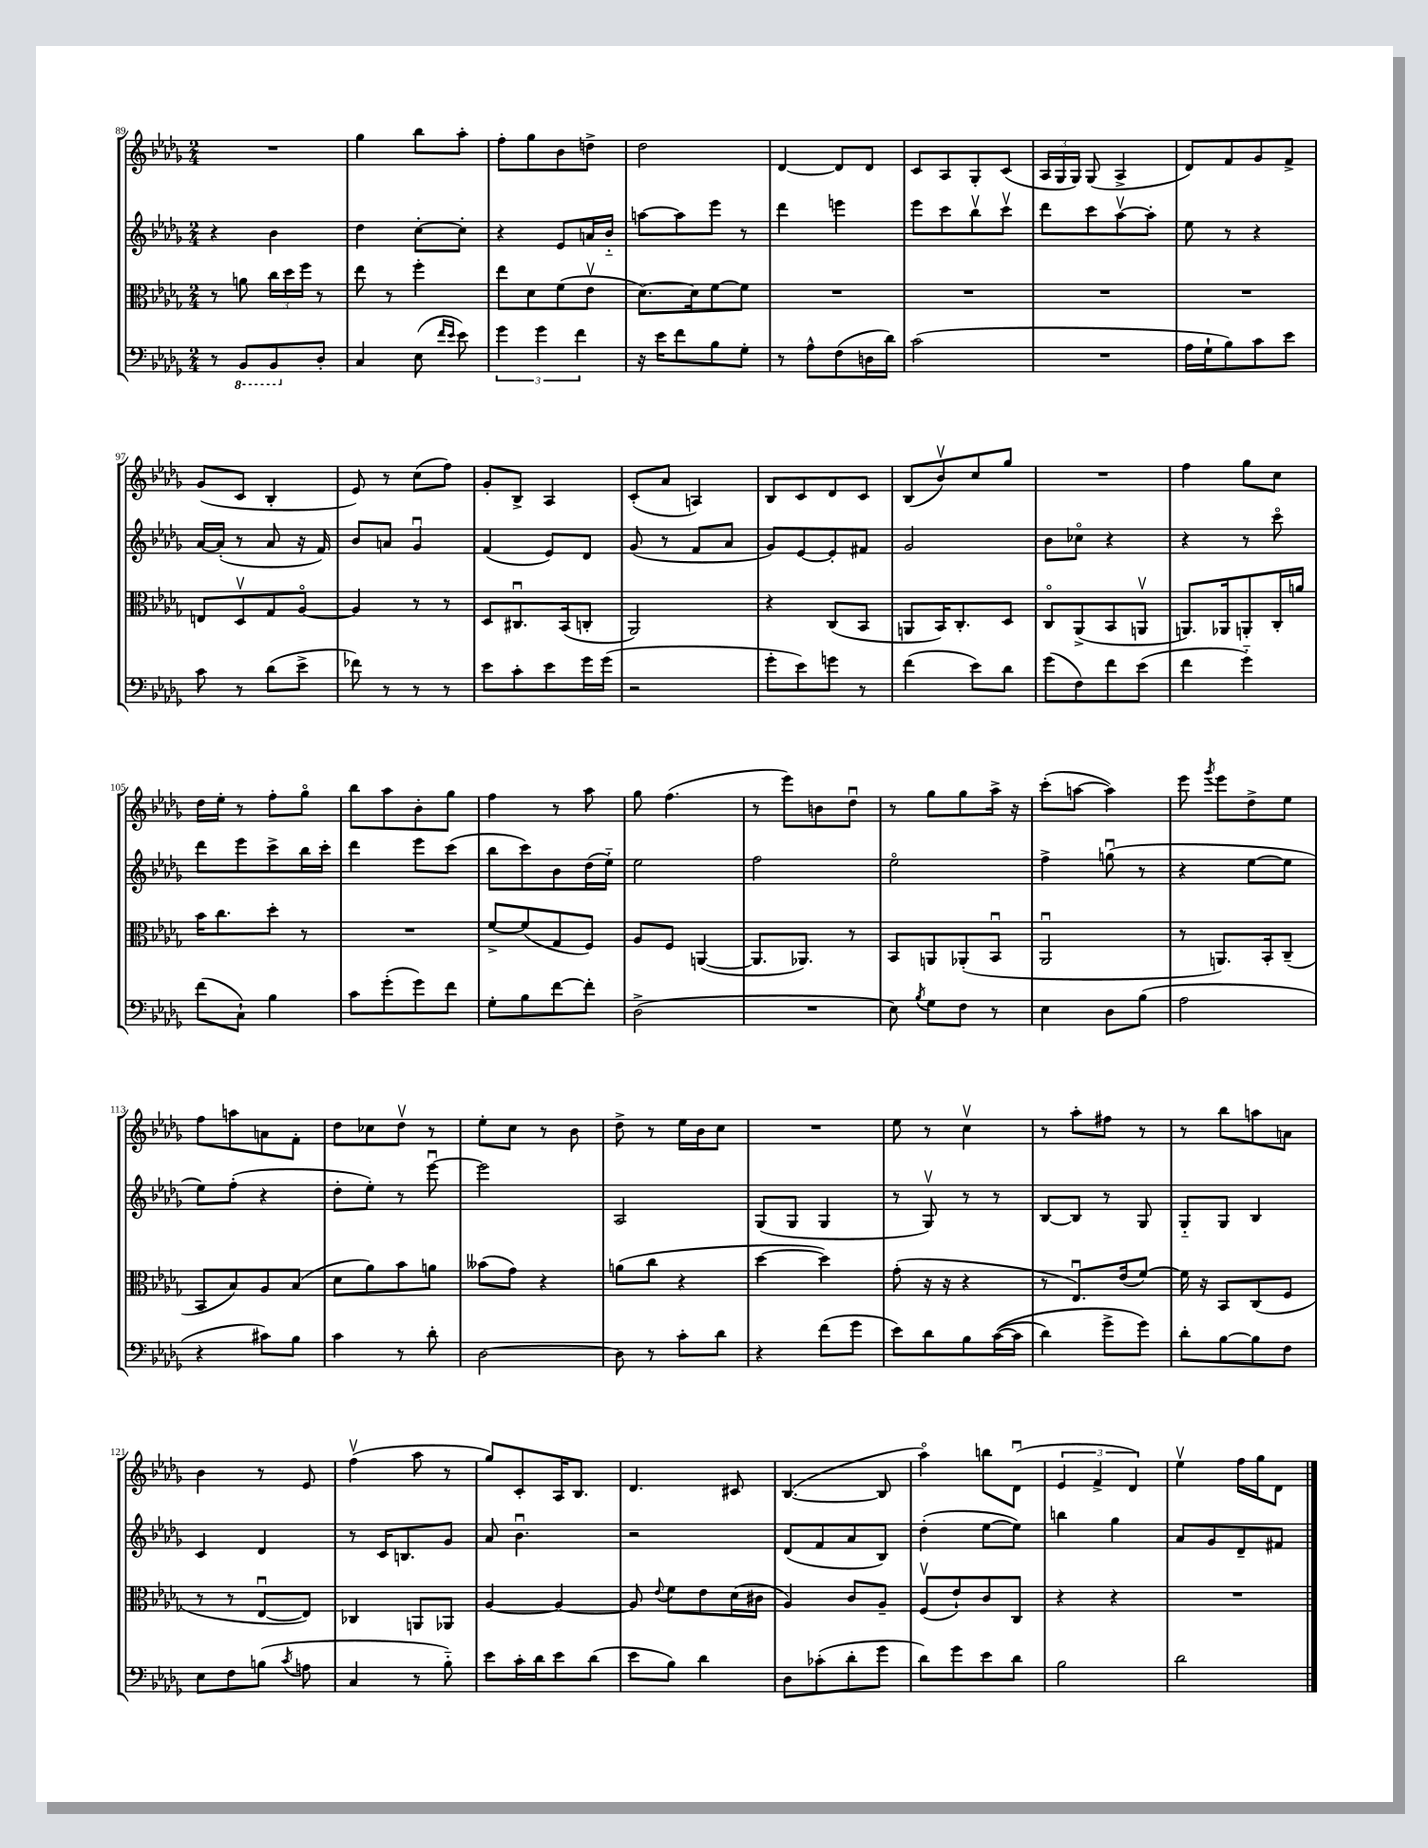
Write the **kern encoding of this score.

**kern	**kern	**kern	**kern
*staff4	*staff3	*staff2	*staff1
*clefF4	*clefC3	*clefG2	*clefG2
*k[b-e-a-d-g-]	*k[b-e-a-d-g-]	*k[b-e-a-d-g-]	*k[b-e-a-d-g-]
*M2/4	*M2/4	*M2/4	*M2/4
8r	8r	4r	2r
8BBB-	8a	.	.
8BBB-	24cc	4b-	.
.	24dd-	.	.
.	24ff	.	.
8D-'	8r	.	.
=	=	=	=
4C	8ee-	4dd-	4gg-
.	8r	.	.
(8E-	4ff'	[8cc'	8bb-
16qqf	.	.	.
16qqe-	.	.	.
8e-)	.	8cc']	8aa-'
=	=	=	=
6g-	8ee-	4r	8ff'
.	8d-	.	8gg-
6g-	.	.	.
.	(8f	8e-	8b-
6f	.	.	.
.	8e-v	16a	8dd^
.	.	16b-'~	.
=	=	=	=
16r	[8.d-)	[8aa	2dd-
16e-	.	.	.
8f	.	8aa]	.
.	16d-]	.	.
8B-	[8f	8eee-	.
8G-'	8f]	8r	.
=	=	=	=
8r	2r	4ddd-	[4d-
8A-^^	.	.	.
(8F	.	4eee	8d-]
16D	.	.	8d-
16d-)	.	.	.
=	=	=	=
(2c	2r	8eee-	8c
.	.	8ccc	8A-
.	.	8bb-v	8G-'
.	.	8cccv	(8c
=	=	=	=
2r	2r	8ddd-	24A-
.	.	.	24G-
.	.	.	24G-)
.	.	8ccc	(8G-
.	.	[8aa-v	4A-^
.	.	8aa-']	.
=	=	=	=
16A-	2r	8ee-	8d-)
16G-`	.	.	.
8B-)	.	8r	8f
8c	.	4r	8g-
8e-	.	.	8f^
=	=	=	=
8c	8E	[16a-	(8g-
.	.	(16a-']	.
8r	8D-v	8r	8c
(8d-	8G-	8a-	4B-'
8e-^	[8A-o	16r	.
.	.	16f)	.
=	=	=	=
8f-)	4A-]	8b-	8e-)
8r	.	8a	8r
8r	8r	4g-u	(8cc
8r	8r	.	8ff)
=	=	=	=
8e-	8D-	(4f	8g-'
8c'	8.C#u	.	8B-^
8e-	.	8e-)	4A-
.	(16BB-	.	.
16g-	8C'	8d-	.
(16g-	.	.	.
=	=	=	=
2r	2AA-)	(8g-	(8c'
.	.	8r	8a-
.	.	8f	4A)
.	.	8a-	.
=	=	=	=
8g-'	4r	8g-)	8B-
8e-)	.	[8e-	8c
8g	(8C	8e-']	8d-
8r	8BB-	8f#	8c
=	=	=	=
(4f	8AA	2g-	(8B-
.	16BB-)	.	8b-v)
.	8.C'	.	.
8e-)	.	.	8cc
8d-	8D-	.	8gg-
=	=	=	=
(8g-	8Co	8b-	2r
8F)	(8AA-^	8cc-o	.
8f	8BB-	4r	.
(8e-	8AAv	.	.
=	=	=	=
4f	8.AA)	4r	4ff
.	16AA-	.	.
4g-'~)	8AA'	8r	8gg-
.	16C'	8ccco	8cc
.	16a	.	.
=	=	=	=
(8f	16b-	8ddd-	16dd-
.	8.cc	.	16ee-'
8C`)	.	8eee-	8r
4B-	8dd-'	8ccc^	8ff'
.	8r	16bb-	8gg-o
.	.	16ccc'	.
=	=	=	=
8c	2r	4ddd-	8bb-
(8g-'	.	.	8aa-
8g-)	.	8eee-	8b-'
8f	.	(8ccc	8gg-
=	=	=	=
8G-'	[8f^	8bb-	4ff
8B-	(8f]	8ccc)	.
[8f	8G-	8b-	8r
8f']	8F)	(16dd-	8aa-
.	.	16ee-'~)	.
=	=	=	=
(2D-^	8A-	2ee-	8gg-
.	8F	.	(4.ff
.	([4AA	.	.
=	=	=	=
2r	8.AA]	2ff	8r
.	.	.	8eee-)
.	8.AA-)	.	.
.	.	.	8b
.	8r	.	8dd-u
=	=	=	=
8E-)	8BB-	2ee-o	8r
8qB-	.	.	.
8G-	8AA	.	8gg-
8F	(8AA-'	.	8gg-
8r	8BB-u	.	16aa-^
.	.	.	16r
=	=	=	=
4E-	2AA-u	4ff^	(8ccc'
.	.	.	[8aa
8D-	.	(8ggu	4aa])
(8B-	.	8r	.
=	=	=	=
2A-	8r	4r	8eee-
.	.	.	8qggg-
.	8.AA)	.	8eee-
.	.	[8ee-	8dd-^
.	16BB-'	.	.
.	(8C~	8ee-]	8ee-
=	=	=	=
4r	8BB-	8ee-)	8ff
.	8B-)	(8ff'	8aa
8c#)	8A-	4r	8a
8B-	(8B-	.	8f'
=	=	=	=
4c	8d-	8dd-'	8dd-
.	8a-)	8ee-')	8cc-
8r	8b-	8r	8dd-v
8d-'	8a	[8eee-u	8r
=	=	=	=
[2D-	(8b--	2eee-]	8ee-'
.	8g-)	.	8cc
.	4r	.	8r
.	.	.	8b-
=	=	=	=
8D-]	(8a	2A-	8dd-^
8r	8cc	.	8r
8c'	4r	.	16ee-
.	.	.	16b-
8d-	.	.	8cc
=	=	=	=
4r	[4dd-	(8G-	2r
.	.	8G-	.
(8f	4dd-])	4G-	.
8g-	.	.	.
=	=	=	=
8e-)	(8g-'	8r	8ee-
8d-	16r	8G-v)	8r
.	16r	.	.
8B-	4r	8r	4ccv
&(([16c	.	8r	.
16c]	.	.	.
=	=	=	=
4d-)	8r	[8B-	8r
.	8.E-u)	8B-]	8aa-'
8g-^	.	8r	8ff#
.	(16e-	.	.
8g-&)	[8f)	8G-	8r
=	=	=	=
8d-'	16f]	8G-'~	8r
.	16r	.	.
[8B-	8BB-	8G-	8bb-
8B-]	(8C	4B-	8aa
8F	8F	.	8a
=	=	=	=
8E-	8r	4c	4b-
8F	8r	.	.
(8B	[8E-u	4d-	8r
8qc	.	.	.
8A	8E-])	.	8e-
=	=	=	=
4C	4C-	8r	(4ffv
.	.	16c	.
.	.	8.B	.
8r	8AA	.	8aa-
8B-'~)	8AA-	8g-	8r
=	=	=	=
8e-	[4A-	8a-	8gg-)
16c'	.	4.b-u	8c'
16d-	.	.	.
8e-	4A-_	.	16A-
.	.	.	8.B-
(8d-	.	.	.
=	=	=	=
8e-	8A-]	2r	4.d-
.	8qqe-	.	.
8B-)	8f	.	.
4d-	8e-	.	.
.	(16d-	.	8c#
.	16c#	.	.
=	=	=	=
8D-	4A-)	(8d-	([4.B-
(8c-'	.	8f	.
8d-'	8c	8a-	.
8g-	8A-~	8B-)	8B-]
=	=	=	=
8d-)	(8Fv	(4dd-'	4aa-o)
8g-	8e-`)	.	.
8e-	8c	[8ee-	8bb
8d-	8C	8ee-])	(8d-u
=	=	=	=
2B-	4r	4bb	6e-
.	.	.	6f^
.	4r	4gg-	.
.	.	.	6d-)
=	=	=	=
2d-	2r	8a-	4ee-v
.	.	8g-	.
.	.	8d-~	16ff
.	.	.	16gg-
.	.	8f#	8d-
==	==	==	==
*-	*-	*-	*-
